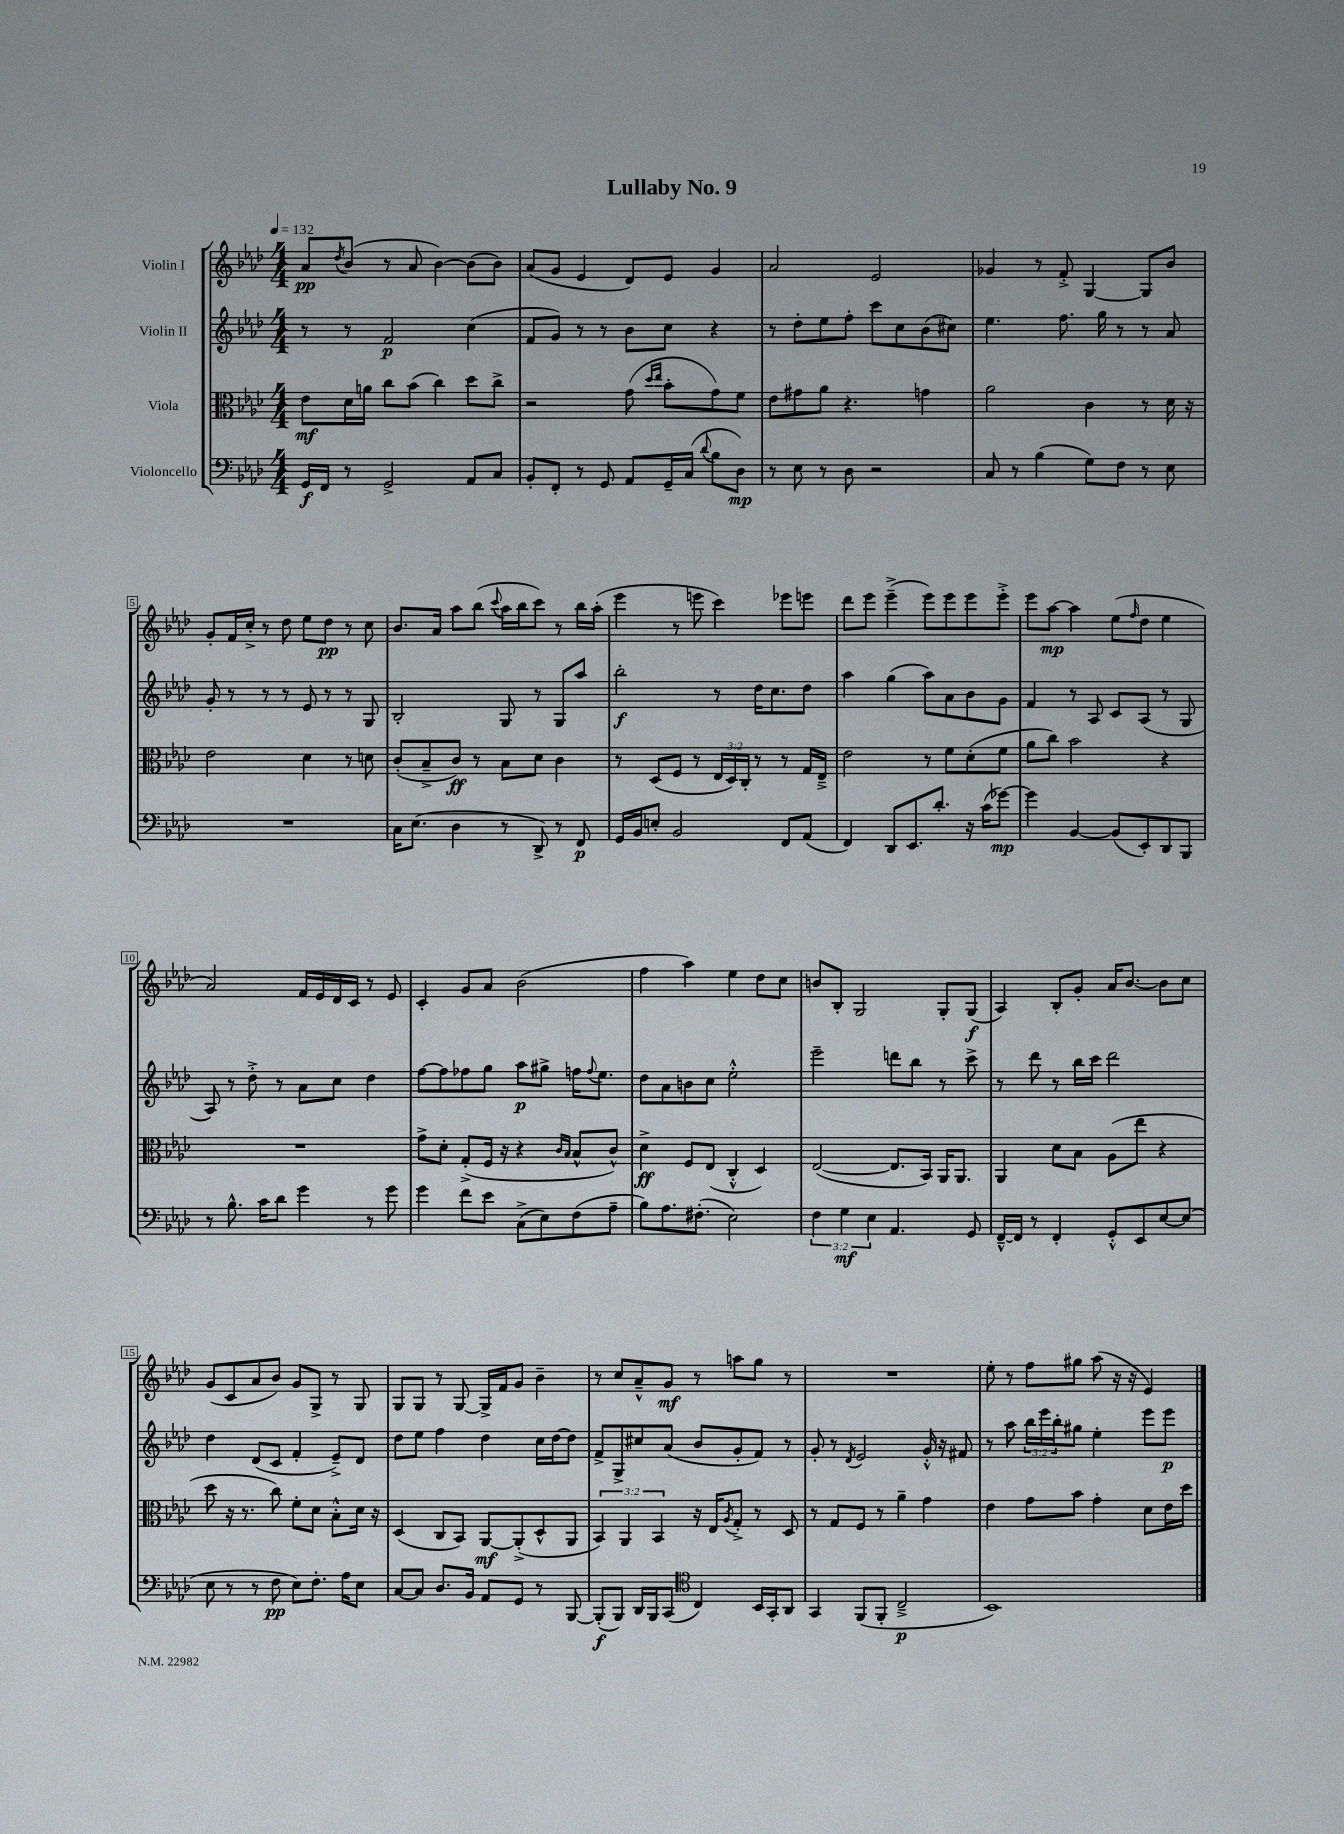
\header { title = "Lullaby No. 9" }
<<
\new StaffGroup <<
\new Staff = "s0" \with { instrumentName = "Violin I" } {
    \clef treble \key aes \major \numericTimeSignature \time 4/4 \tempo 4 = 132
    aes'8\pp \acciaccatura { des''8 } bes'8( r8 aes'8 bes'4~) bes'8( bes'8) |
    aes'8( g'8 ees'4 des'8) ees'8 g'4 |
    aes'2 ees'2 |
    ges'4 r8 f'8-.-> g4~ g8 bes'8 |
    g'8-. f'16 c''16-.-> r8 des''8 ees''8 des''8\pp r8 c''8 |
    bes'8. aes'16 aes''8 bes''8( \appoggiatura { c'''8 } aes''16 bes''16 c'''8) r8 bes''16 aes''16-.( |
    ees'''4 r8 e'''8 c'''4) ees'''8 e'''8 |
    des'''8 ees'''8 ees'''4--->( ees'''8) ees'''8 ees'''8 ees'''8-.-> |
    ees'''8 aes''8~\mp aes''4 ees''8( \grace { f''16 } des''8 ees''4 |
    aes'2) f'16 ees'16 des'16 c'16 r8 ees'8 |
    c'4-. g'8 aes'8 bes'2( |
    f''4 aes''4) ees''4 des''8 c''8 |
    b'8 bes8-. g2 g8-. g8\f( |
    aes4) bes8-. g'8-. aes'16 bes'8.~ bes'8 c''8 |
    g'8( c'8 aes'8 bes'8) g'8 g8-> r8 g8 |
    g8 g8 r8 g8~ g16-> f'16 g'8 bes'4-- |
    r8 c''8 aes'8---^ g'8\mf r8 a''8 g''8 r8 |
    R1 |
    ees''8-. r8 f''8 gis''8 aes''8( r16 r16 ees'4) \bar "|." |
}
\new Staff = "s1" \with { instrumentName = "Violin II" } {
    \clef treble \key aes \major \numericTimeSignature \time 4/4 \override Staff.TupletNumber.text = #tuplet-number::calc-fraction-text
    r8 r8 f'2\p c''4( |
    f'8 g'8) r8 r8 bes'8 c''8 r4 |
    r8 des''8-. ees''8 f''8-. c'''8 c''8 bes'8( cis''8) |
    ees''4. f''8. g''16 r8 r8 aes'8 |
    g'8-. r8 r8 r8 ees'8 r8 r8 g8 |
    bes2-. g8 r8 g8 aes''8 |
    bes''2-.\f r8 des''16 c''8. des''8 |
    aes''4 g''4( aes''8) aes'8 bes'8 g'8 |
    f'4 r8 aes8 c'8 aes8( r8 g8 |
    aes8) r8 des''8-.-> r8 aes'8 c''8 des''4 |
    f''8~ f''8 fes''8 g''8 aes''8\p gis''8-> f''16 \appoggiatura { f''8 } ees''8. |
    des''8 aes'8 b'8 c''8 ees''2-.-^ |
    ees'''2-- d'''8 bes''8 r8 c'''8-> |
    r8 des'''8 r8 bes''16 c'''16 des'''2 |
    des''4 des'8( c'8 f'4-. ees'8--->) des'8 |
    des''8 ees''8 f''4 des''4 c''16 des''16~ des''8 |
    f'8-> g8-> cis''8 aes'8( bes'8 g'8-. f'8) r8 |
    g'8-. r8 \acciaccatura { des'8 } ees'2 g'16-.-^ r16 fis'8 |
    r8 aes''8 \tuplet 3/2 { bes''16 ees'''16 bes''16-. } gis''8 ees''4-. ees'''8 ees'''8\p \bar "|." |
}
\new Staff = "s2" \with { instrumentName = "Viola" } {
    \clef alto \key aes \major \numericTimeSignature \time 4/4 \override Staff.TupletNumber.text = #tuplet-number::calc-fraction-text
    ees'8\mf des'16 a'16 c''8 bes'8( c''4) des''8 c''8-> |
    r2 g'8( \grace { des''16 ees''16 } bes'8-. g'8) f'8 |
    ees'8 gis'8 aes'8 r4. g'4 |
    aes'2 c'4 r8 des'16 r16 |
    ees'2 des'4 r8 d'8 |
    c'8-.( bes8---> c'8\ff) r8 bes8 des'8 c'4 |
    r8 des8( f8 r8 \tuplet 3/2 { ees16 des16) c16-. } r8 r8 g16 ees16---> |
    ees'2 r8 f'8 des'8-.( f'8 |
    aes'8 c''8) bes'2 r4 |
    R1 |
    g'8-> des'8-. g8-.->( f16 r16 r4 \grace { c'16 bes16 } bes8-^ c'8-^) |
    des'4->\ff f8 ees8( c4-.-^ des4) |
    ees2~( ees8. bes,16) aes,16 aes,8. |
    aes,4 des'8 bes8 aes8( ees''8 r4 |
    des''8 r16 r8. c''8) f'8-. des'8 bes8-.-^ des'16 r16 |
    des4( c8 bes,8) aes,8~\mf aes,8-.->( des8-^ aes,8 |
    \tuplet 3/2 { bes,4) aes,4 bes,4 } r16 ees16 \acciaccatura { aes8 } g8-.-> r8 des8 |
    r8 g8 f8 r8 aes'4-- g'4 |
    ees'4 g'8 bes'8 g'4-. des'8 ees'16 des''16 \bar "|." |
}
\new Staff = "s3" \with { instrumentName = "Violoncello" } {
    \clef bass \key aes \major \numericTimeSignature \time 4/4 \override Staff.TupletNumber.text = #tuplet-number::calc-fraction-text
    g,16\f f,16 r8 g,2-> aes,8 c8 |
    bes,8-. f,8-. r8 g,8 aes,8 g,16-- c16( \appoggiatura { des'8 } bes8 des8\mp) |
    r8 ees8 r8 des8 r2 |
    c8 r8 bes4( g8) f8 r8 ees8 |
    R1 |
    c16 ees8.( des4 r8 des,8->) r8 f,8\p |
    g,16 bes,16 e8-. bes,2 f,8 aes,8( |
    f,4) des,8 ees,8. des'8.-. r16 c'16( ges'8~\mp) |
    ges'4 bes,4~ bes,8( ees,8-.) des,8 bes,,8 |
    r8 bes8.-^ c'16 des'8 g'4 r8 g'8 |
    g'4 f'8 ees'8 c8->( ees8) f8( aes8-- |
    bes8) aes8. fis8.-.( ees2) |
    \tuplet 3/2 { f4 g4\mf ees4 } aes,4. g,8 |
    f,16~---^ f,16 r8 f,4-. g,8-.-^ ees,8 ees8~ ees8( |
    ees8 r8 r8 f8\pp ees8) f8.-. aes16 ees8 |
    c8~ c8 des8. bes,16 aes,8 g,8 r8 bes,,8~ |
    bes,,8-.\f( bes,,8) des,16 bes,,16 c,8( \clef tenor c4) bes,16 g,16-. aes,8 |
    g,4 f,8( f,8-. c2--->\p |
    bes,1) \bar "|." |
}
>>
>>
\layout { \context { \Score \override BarNumber.stencil = #(make-stencil-boxer 0.1 0.3 ly:text-interface::print) } }
